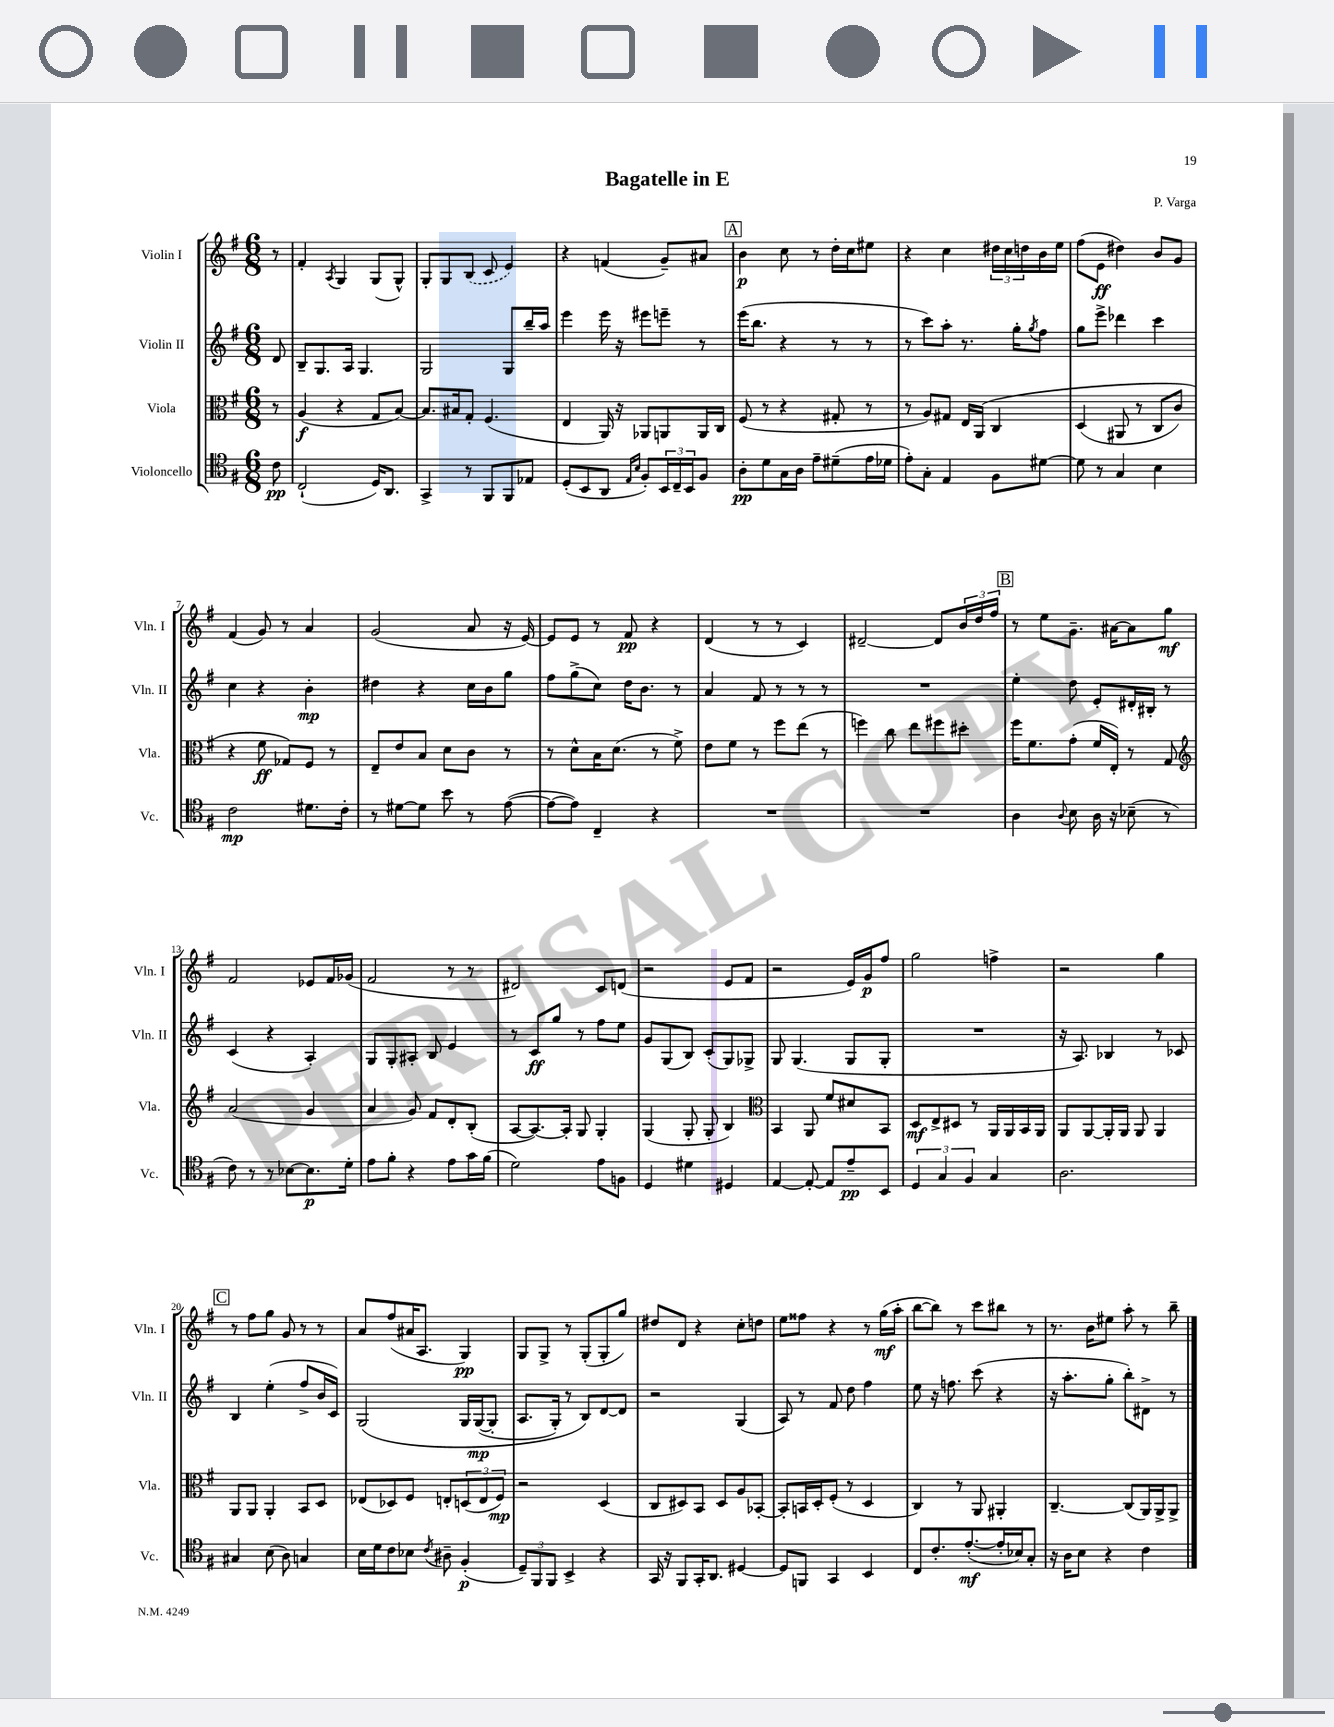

**kern	**kern	**kern	**kern
*staff4	*staff3	*staff2	*staff1
*clefC4	*clefC3	*clefG2	*clefG2
*k[f#]	*k[f#]	*k[f#]	*k[f#]
*M6/8	*M6/8	*M6/8	*M6/8
8c	8r	8d	8r
=	=	=	=
(2C`	(4A	8B~	4f#'
.	.	8.G	.
.	.	.	8qA
.	4r	.	4G
.	.	16A	.
.	.	4.G	.
16D)	8G	.	(8G
8.AA	.	.	.
.	[8B)	.	8G^^)
=	=	=	=
4GG^	8.B]	2G	8G'
.	.	.	8G
.	16B#	.	.
8r	8G'	.	(8B
8FF#	(4.F#	.	8c
8FF#	.	8G	4e)
8E-	.	16bb~	.
.	.	16aa	.
=	=	=	=
(8D'	4E	4eee	4r
8BB	.	.	.
8AA	16AA)	16eee	(4f
.	16r	16r	.
16qqE	.	.	.
16qqB	.	.	.
8F#')	8AA-	8eee#	.
24BB	8AA	8eee~	8g~)
24C~	.	.	.
24BB	.	.	.
8F#	16AA	8r	8a#
.	16C	.	.
=	=	=	=
8A'	(8F#	(16eee	4b
.	.	8.bb	.
8d	8r	.	.
16G	4r	4r	8cc
16A	.	.	.
8e~	.	.	8r
(8d#~	8G#'	8r	16dd'
.	.	.	16cc
16e	8r	8r	8ee#
16d-	.	.	.
=	=	=	=
8e')	8r	8r	4r
8G'	8A)	8ccc)	.
4E	8G#	8aa'	4cc
.	16E	8.r	.
.	&(16AA	.	.
8F#	4C	.	24dd#
.	.	.	24cc
.	.	16gg'	.
.	.	.	24dd
.	.	8qgg	.
[8d#	.	8ff#	16b
.	.	.	16ee
=	=	=	=
8d#]	(4D	8gg	(8ff#
8r	.	8eee^	8e
4G	8AA#	4ddd-	4dd#)
.	8r	.	.
4B	8C	4ccc	8b
.	8c)	.	8g
=	=	=	=
2c	4r	4cc	(4f#
.	8f#	4r	8g)
.	8G-&)	.	8r
8.d#	8F#	4b'	4a
.	8r	.	.
16c'	.	.	.
=	=	=	=
8r	8E~	4dd#	(2g
[8d#	8e	.	.
8d#]	8B	4r	.
8b	8d	.	.
8r	8c	16cc	8a
.	.	16b	.
([8e	8r	8gg	16r
.	.	.	[16e)
=	=	=	=
8e_	8r	8ff#	8e]
8e])	8d^^	(8gg^	8e
4C~	16B	8cc)	8r
.	(8.d	.	.
.	.	16dd	8f#
.	.	8.b	.
4r	8r	.	4r
.	8f#^)	8r	.
=	=	=	=
2.r	8e	4a	(4d
.	8f#	.	.
.	8r	8f#	8r
.	8ff#	8r	8r
.	(8ee	8r	4c)
.	8r	8r	.
=	=	=	=
2.r	4ff)	2.r	[2d#~
.	8cc	.	.
.	8ee	.	.
.	8ff#	.	8d#]
.	8dd#'	.	24b
.	.	.	24dd
.	.	.	24ff#
=	=	=	=
4A	16ff#	4ee'	8r
.	8.f#	.	.
.	.	.	8ee
8qqA	.	.	.
8B	(8g'	8dd	8.g~
16A	16f#	8e'	.
16r	16E')	.	[16a#
(8B-~	8r	16d#'	8a#]
.	.	16B#'	.
8r	8G	8r	8gg
=	=	=	=
*	*clefG2	*	*
8c)	(2a	(4c	2f#
8r	.	.	.
8r	.	4r	.
[8B-	.	.	.
8.B-]	4g	4A')	8e-
.	.	.	16f#
16d'	.	.	(16g-
=	=	=	=
8e	4a	8G	2f#
8f#'	.	8G'	.
4r	8g)	8A#'	.
.	8f#	8B	.
8e	8d'	4e	8r
16g	(8B'	.	8r
(16f#	.	.	.
=	=	=	=
2d)	[8A	8r	2d#)
.	8.A_)	8c	.
.	.	8gg	.
.	16A']	.	.
.	8G	8r	.
8e	4G'	8ff#	8c
8F	.	8ee	(8d
=	=	=	=
4D	(4G	8g	2r
.	.	(8G	.
4d#	8G'	8B)	.
.	8G'	(8c'	.
4D#	4B)	8G)	8e
.	.	8G-^	8f#
=	=	=	=
*	*clefC3	*	*
[4E	4BB	8G	2r
.	.	(4.G	.
8E'_	8AA	.	.
8E]	8f#	.	.
8e~	8d#	8G	16e)
.	.	.	16g
8BB	8BB	8G'	8ff#
=	=	=	=
6D	8D	2.r	2gg
.	8E^	.	.
6G	.	.	.
.	8D#	.	.
6F#	.	.	.
.	8r	.	.
4G	16AA	.	4ff^
.	16AA	.	.
.	16BB	.	.
.	16AA	.	.
=	=	=	=
2.A	8AA	16r	2r
.	.	8.A)	.
.	[8AA	.	.
.	16AA']	4B-	.
.	16AA	.	.
.	8AA	.	.
.	4AA	8r	4gg
.	.	8c-	.
=	=	=	=
4G#	8AA	4B	8r
.	8AA	.	8ff#
(8B	4AA'	(4ee'	8gg
8A)	.	.	8g
4G	8BB	8ff#^	8r
.	8D	16b	8r
.	.	16c)	.
=	=	=	=
16B	(8E-	&(2G	8a
16d	.	.	.
8c	8D-)	.	(8ff#
8B-	8F#	.	16a#
.	.	.	8.A
8qc	.	.	.
8A#~	8E'	.	.
(4F#'	(12D	16G	4G)
.	.	([16G	.
.	12E	.	.
.	.	8G']	.
.	12F#)	.	.
=	=	=	=
12D~)	2r	8.A	8G
12FF#	.	.	.
.	.	.	8G^
12FF#	.	.	.
.	.	16G')	.
4BB^	.	8r	8r
.	.	8B&)	(8G'
4r	(4D	[8d	8G'
.	.	8d]	8gg)
=	=	=	=
16GG	8C	2r	8dd#
16r	.	.	.
8FF#	8D#)	.	8d
16GG'	8BB	.	4r
8.AA	.	.	.
.	8D#	.	.
[4D#	8A	(4G	8cc'
.	[8BB-'	.	8dd
=	=	=	=
8D#]	8BB-']	8A)	8ee
8FF	16BB	8r	8ff##
.	16D'	.	.
4GG	(8F#'	8f#	4r
.	8r	8dd	.
4BB	4D	4ff#	8r
.	.	.	(16gg
.	.	.	16aa'
=	=	=	=
8C	4C)	8ee	[8bb
8.c'	.	16r	8bb])
.	.	8.ff	.
.	8r	.	8r
([8.e'	.	.	.
.	8AA	(8ccc	8ccc
16e']	4AA#'	4r	8bb#
16B-)	.	.	.
8G'	.	.	8r
=	=	=	=
16r	[4.C~	16r	8.r
16A	.	8.aa'	.
8B	.	.	.
.	.	.	16b
4r	.	8gg'	8ee#
.	(8C]	8bb')	8aa'
4c	16AA)	8d#^	8r
.	16AA^	.	.
.	8AA^	8r	8bb~
==	==	==	==
*-	*-	*-	*-
